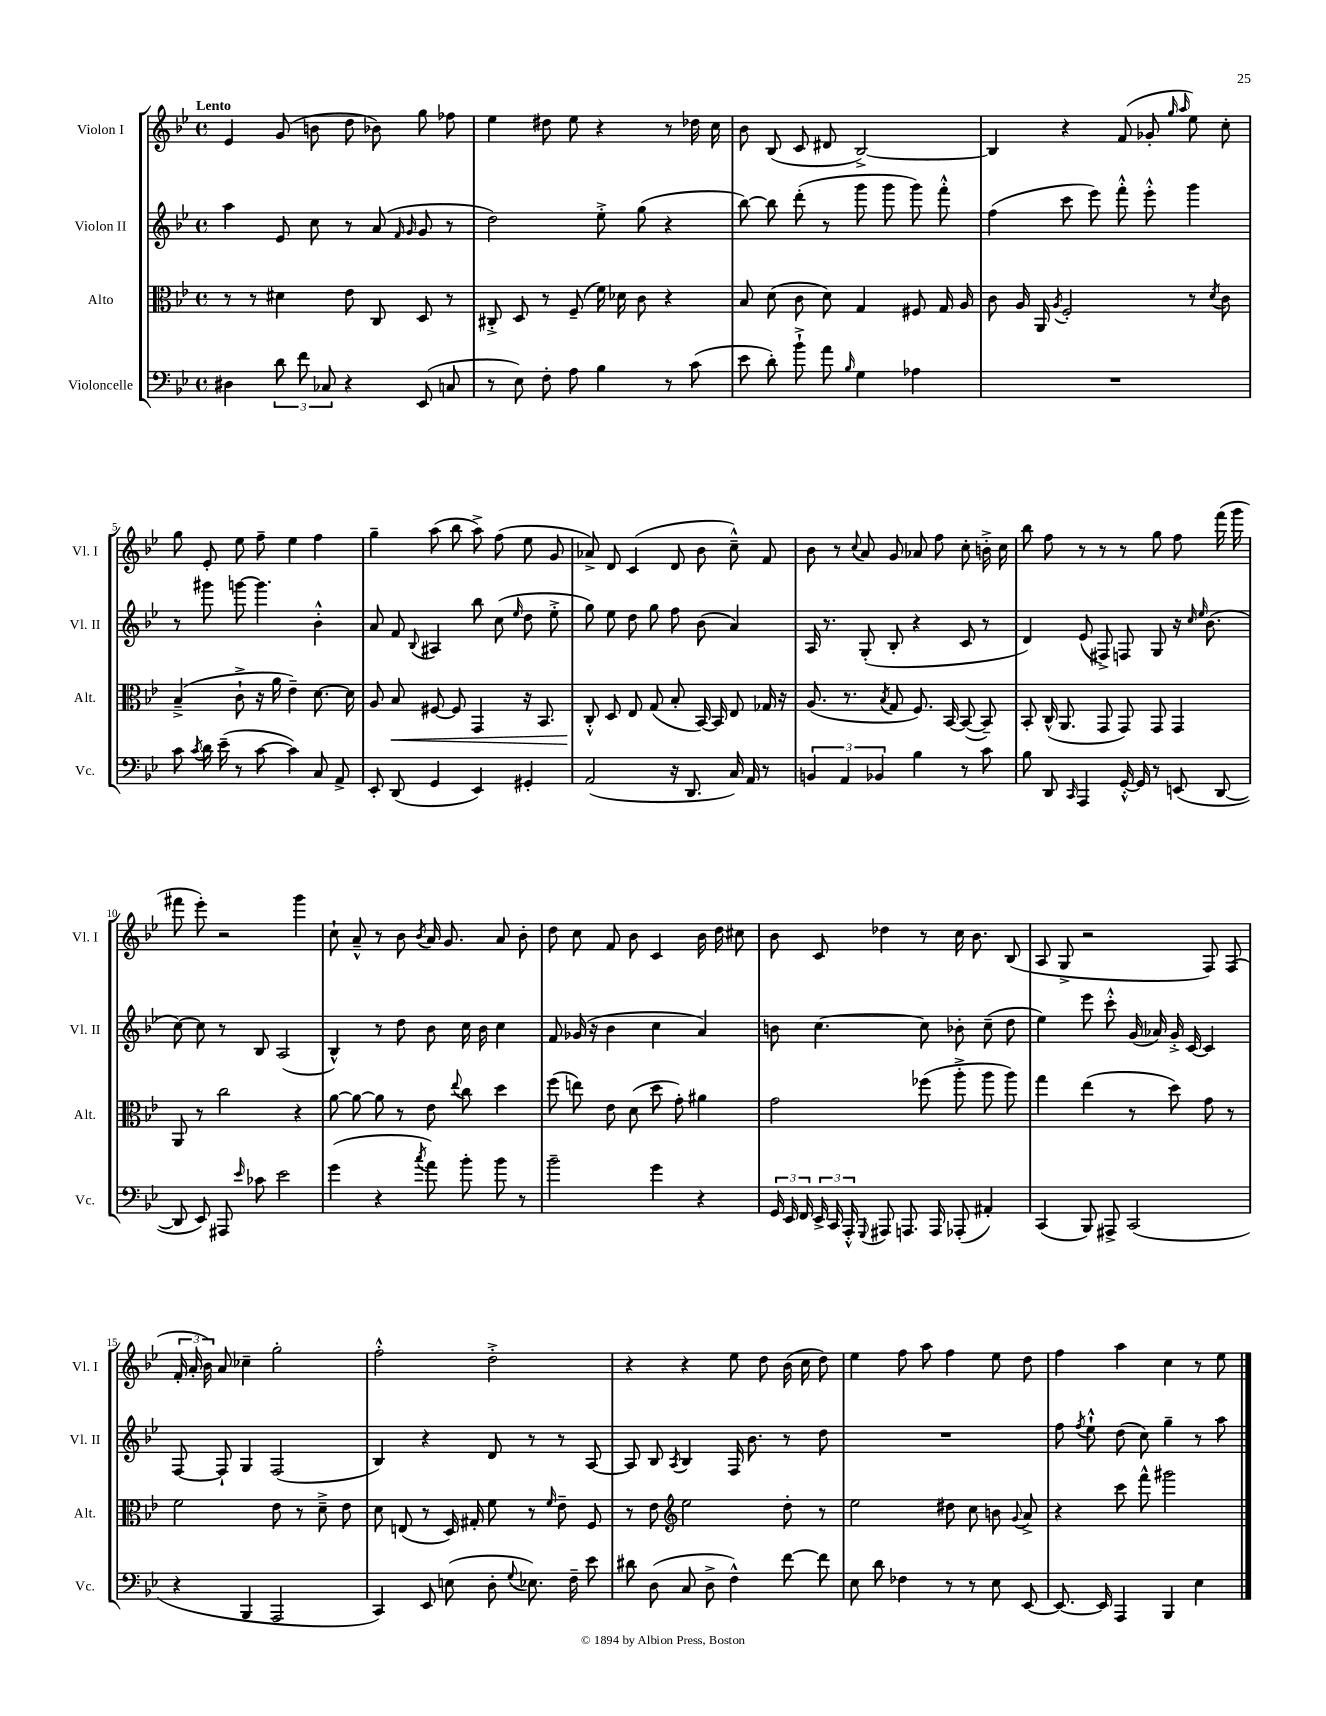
<<
\new StaffGroup <<
\new Staff = "s0" \with { instrumentName = "Violon I" shortInstrumentName = "Vl. I" } {
    \clef treble \key bes \major \defaultTimeSignature \time 4/4 \tempo "Lento"
    \autoBeamOff ees'4 g'8( b'8 d''8 bes'8) g''8 fes''8 |
    ees''4 dis''8 ees''8 r4 r8 des''16 c''16 |
    bes'8 bes8( c'8 dis'8 bes2~->) |
    bes4 r4 f'8( ges'8-. \grace { g''16 a''16 } ees''8) c''8-. |
    g''8 ees'8-. ees''8 f''8-- ees''4 f''4 |
    g''4-- a''8( bes''8 a''8->) f''8( ees''8 g'8 |
    aes'8->) d'8 c'4( d'8 bes'8 c''8---^) f'8 |
    bes'8 r8 \appoggiatura { c''8 } a'8 g'8 aes'8 f''8 c''8-. b'16-.-> c''16 |
    bes''8 f''8 r8 r8 r8 g''8 f''8 f'''16( g'''16 |
    fis'''8 ees'''8-.) r2 g'''4 |
    c''8-! a'8---^ r8 bes'8 \acciaccatura { bes'8 } a'16 g'8. a'8 bes'8-. |
    d''8 c''8 f'8 bes'8 c'4 bes'16 d''16 cis''8 |
    bes'8 c'8 des''4 r8 c''16 bes'8. bes8( |
    a8 g8-> r2 f8) f8( |
    \tuplet 3/2 { f'16-. a'16-. bes'16) } a'8 ces''4-- g''2-. |
    f''2-.-^ d''2-.-> |
    r4 r4 ees''8 d''8 bes'16( c''16 d''8) |
    ees''4 f''8 a''8 f''4 ees''8 d''8 |
    f''4 a''4 c''4 r8 ees''8 \bar "|." |
}
\new Staff = "s1" \with { instrumentName = "Violon II" shortInstrumentName = "Vl. II" } {
    \clef treble \key bes \major \defaultTimeSignature \time 4/4
    \autoBeamOff a''4 ees'8 c''8 r8 a'8( \grace { f'16 g'16 } g'8 r8 |
    d''2) ees''8-.-> g''8( r4 |
    bes''8~) bes''8 d'''8-.( r8 g'''8 g'''8 g'''8) f'''8-.-^ |
    f''4( c'''8 ees'''8) f'''8-.-^ ees'''8-.-^ g'''4 |
    r8 gis'''8 g'''8~ g'''4. bes'4-.-^ |
    a'8 f'8 \appoggiatura { bes8 } ais4 bes''8 c''8( \grace { ees''16 } d''8 ees''8-.-> |
    g''8) ees''8 d''8 g''8 f''8 bes'8( a'4) |
    a16 r8. g8-.( bes8-. r4 c'8 r8 |
    d'4) ees'8( fis8->) f8 g8 r16 \grace { c''16 ees''16 } bes'8.( |
    c''8~) c''8 r8 bes8 a2( |
    bes4-^) r8 d''8 bes'8 c''16 bes'16 c''4 |
    f'8 ges'16( r16 bes'4 c''4 a'4) |
    b'8 c''4.~ c''8 bes'8-. c''8--( d''8 |
    ees''4) ees'''8 c'''8-.-^ g'16( aes'16) g'16-.-> c'16~ c'4 |
    f8~ f8-! g4 f2( |
    bes4) r4 d'8 r8 r8 a8~ |
    a8 bes8 \acciaccatura { a8 } bes4 f16 bes'8. r8 d''8 |
    R1 |
    f''8 \acciaccatura { f''8 } ees''8-!-^ d''8( c''8) g''4-- r8 a''8 \bar "|." |
}
\new Staff = "s2" \with { instrumentName = "Alto" shortInstrumentName = "Alt." } {
    \clef alto \key bes \major \defaultTimeSignature \time 4/4
    \autoBeamOff r8 r8 dis'4 ees'8 c8 d8 r8 |
    cis8-.-> d8 r8 f8--( f'16) des'16 c'8 r4 |
    bes8 d'8( c'8 d'8) g4 fis8 g16 a16 |
    c'8 a16 a,16 \acciaccatura { a8 } f2-. r8 \acciaccatura { d'8 } c'8 |
    bes4--->( c'8-!-> r16 a'16 ees'4--) d'8.~ d'16 |
    a8 bes8\< fis8~ fis8 g,4 r16 bes,8. |
    c8-.-^\! d8 ees8 g8( bes8-. bes,16~) bes,16 ees8 ges16 r16 |
    a8.( r8. \acciaccatura { bes8 } g8 f8.) bes,16~ bes,8~( bes,8--) |
    bes,8-. c16-^( a,8. g,8 g,8) g,8 g,4 |
    a,8 r8 c''2 r4 |
    a'8~ a'8~ a'8 r8 ees'8 \appoggiatura { ees''8 } c''8 d''4 |
    f''8( e''8) ees'8 d'8( d''8 g'8-.) ais'4 |
    g'2 fes''8( a''8-.-> a''8 a''8) |
    g''4 ees''4( r8 d''8) g'8 r8 |
    f'2 ees'8 r8 d'8---> ees'8 |
    d'8 e8( r8 d16) gis16-. f'8 r8 \grace { f'16 } ees'8-- f8 |
    r8 ees'8 \clef treble ees''2 d''8-. r8 |
    ees''2 dis''8 c''8 b'8 \appoggiatura { g'8 } a'8-> |
    r4 c'''8 f'''8-^ gis'''2 \bar "|." |
}
\new Staff = "s3" \with { instrumentName = "Violoncelle" shortInstrumentName = "Vc." } {
    \clef bass \key bes \major \defaultTimeSignature \time 4/4
    \autoBeamOff dis4 \tuplet 3/2 { d'8 f'8 ces8 } r4 ees,8( c8 |
    r8 ees8) f8-. a8 bes4 r8 c'8( |
    ees'8 d'8-.) bes'8-!-> a'8 \grace { bes16 } g4 aes4 |
    R1 |
    c'8 \acciaccatura { c'8 } d'16 ees'16--( r8 c'8~ c'4) c8 a,8-> |
    ees,8-. d,8( g,4 ees,4) gis,4-. |
    a,2( r16 d,8. c16) a,16 r8 |
    \tuplet 3/2 { b,4 a,4 bes,4 } bes4 r8 c'8 |
    bes8 d,8 \grace { c,16 } a,,4 g,16~-.-^ g,16 r8 e,8( d,8~ |
    d,8 ees,8) ais,,8 \grace { ees'16 } ces'8 ees'2 |
    g'4( r4 \acciaccatura { c''8 } a'8) bes'8-. bes'8 r8 |
    bes'2-- g'4 r4 |
    \tuplet 3/2 { g,16 ees,16 f,16 } \tuplet 3/2 { ees,16-> c,16 a,,16-.-^ } \appoggiatura { g,,8 } ais,,8 a,,8. a,,16 aes,,8-.( ais,4-.) |
    c,4( bes,,8) ais,,8-> c,2( |
    r4 bes,,4 a,,2 |
    c,4) ees,8 e8( d8-. \appoggiatura { g8 } ees8.) f16-- ees'8 |
    dis'8 d8( c8 d8-> f4-^) f'8~ f'8 |
    ees8 d'8 fes4 r8 r8 ees8 ees,8~ |
    ees,8.~ ees,16 a,,4 bes,,4 ees4 \bar "|." |
}
>>
>>
